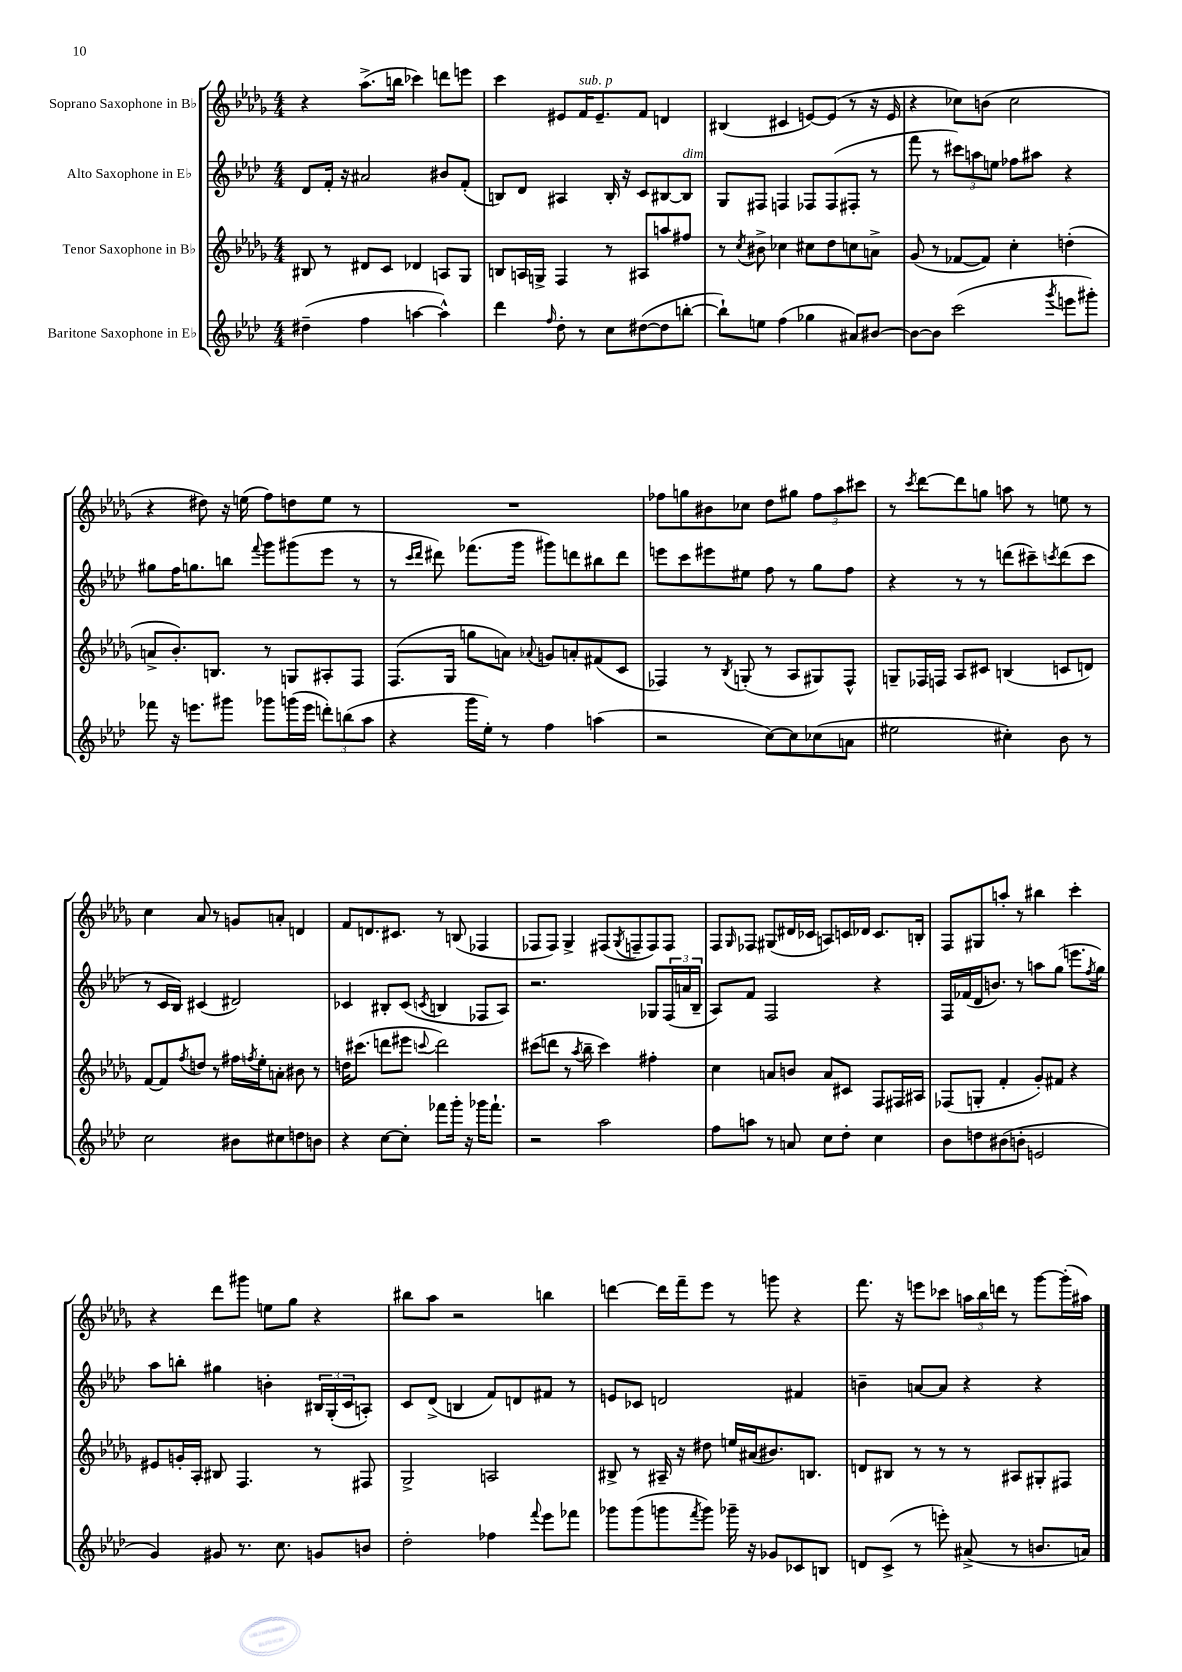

**kern	**kern	**kern	**kern
*staff4	*staff3	*staff2	*staff1
*clefG2	*clefG2	*clefG2	*clefG2
*k[b-e-a-d-]	*k[b-e-a-d-g-]	*k[b-e-a-d-]	*k[b-e-a-d-g-]
*M4/4	*M4/4	*M4/4	*M4/4
(4dd#~	8B#	8d-	4r
.	8r	16f'	.
.	.	16r	.
4ff	8d#	2a#	(8.aa-^
.	8c	.	.
.	.	.	16bb
[4aa	4d-	.	4ccc-)
4aa^^])	8A	8b#	8ddd
.	8G-	(8f'	8eee
=	=	=	=
4ddd-	8B	8B)	4ccc
.	16A	8d-	.
.	16G^	.	.
16qqff	.	.	.
8dd-'	4F	4A#	8e#
8r	.	.	16f
.	.	.	8.e#~
8cc	8r	16B'	.
.	.	16r	.
([8dd#	8A#	8c	8f
8dd#]	8aa	[8B#	4d
[8bb'	8ff#	8B#]	.
=	=	=	=
8bb`])	8r	8G	(4B#
.	8qcc	.	.
8ee	8b#^	8F#	.
(4ff	4cc-	4F	4c#
4gg-	8cc#	8F-	[8e)
.	8dd-	(8F-	(8e]
8a#)	8cc	8F#'	8r
[8b#	8a^	8r	16r
.	.	.	16e
=	=	=	=
8b#_	(8g-	8fff	4r
8b#]	8r	8r	.
(2ccc	[8f-	12ccc#)	8cc-)
.	.	12aa	.
.	8f-])	.	(8b
.	.	12ee	.
.	4cc'	8ff-	2cc-
.	.	8aa#	.
8qggg	.	.	.
8eee	(4dd'	4r	.
8ggg#')	.	.	.
=	=	=	=
8fff-	8a^	8gg#	4r
16r	8.b-')	16ff	.
8.eee	.	8.gg	.
.	.	.	8dd#)
.	8.B	.	.
8ggg#	.	8bb	16r
.	.	.	(16ee
.	.	8qqfff	.
8ggg-	8r	8ggg	8ff)
(16ggg	8G	(8ggg#	8dd
16eee	.	.	.
12ddd')	8A#'	8eee-	8ee
(12bb	.	.	.
.	8F	8r	8r
12aa-	.	.	.
=	=	=	=
4r	(8.F	8r	1r
.	.	16qqccc	.
.	.	16qqddd-	.
.	.	8ddd#)	.
.	16G-	.	.
16ggg	8gg	(8.fff-	.
16ee-')	.	.	.
8r	8a)	.	.
.	.	16ggg	.
.	8qqa-	.	.
4ff	8g	8ggg#)	.
.	8a'	8ddd	.
(4aa	(8f#	8bb#	.
.	8c	8ddd	.
=	=	=	=
2r	4F-)	8eee	8ff-
.	.	8ccc	8gg
.	8r	8eee#	8b#
.	8qB-	.	.
.	(8G'	8ee#	8cc-
[8cc)	8r	8ff	8dd-
8cc]	8A-	8r	8gg#
(8cc-	8G#)	8gg	12ff-
.	.	.	12aa-
8a	8F-^^	8ff	.
.	.	.	12ccc#
=	=	=	=
2ee#	8G~	4r	8r
.	.	.	8qccc
.	16F-	.	[8ddd-
.	16F	.	.
.	8A-	8r	8ddd-]
.	8c#	8r	8gg
4cc#')	(4B	(8ddd	8aa
.	.	8ccc#~)	8r
.	.	8qccc	.
8b-	8c	(8ddd	8ee
8r	8d)	8ccc	8r
=	=	=	=
2cc	[8f	8r	4cc
.	8f]	16c	.
.	.	16B-)	.
.	8qff	.	.
.	8dd	(4c#	8a-
.	8r	.	8r
8b#	16ff#	2d#)	8g
.	8qff	.	.
.	16ee-'	.	.
8cc#	8a'	.	8a'
8dd	8b#	.	4d
8b	8r	.	.
=	=	=	=
4r	16dd	4c-	8f
.	(8.ccc#	.	.
.	.	.	8.d
[8cc	8ddd	8B#'	.
.	.	.	8.c#
8cc']	8eee#	(8c-	.
.	8qqccc	8qc	.
8fff-	2ddd)	4B	8r
16ggg'	.	.	(8B
16r	.	.	.
16ggg-	.	8F-	4F-
8.fff-`	.	.	.
.	.	8A-)	.
=	=	=	=
2r	(8ccc#	2.r	8F-
.	8ddd	.	8F-)
.	8r	.	4G-^
.	8qaa-	.	.
.	8bb-~	.	.
2aa-	4ccc#)	.	(8F#
.	.	.	8qG-
.	.	.	8F~
.	4ff#'	8G-	8F)
.	.	(24F	8F
.	.	24a	.
.	.	24B-~	.
=	=	=	=
8ff	4cc	8A-)	8F
.	.	.	16qqG-
8aa	.	8f	8F-
8r	8a	2F	(8G#
8a	8b	.	16d#
.	.	.	16c-
8cc	8a	.	8A)
8dd-'	8c#	.	16c
.	.	.	16d-
4cc	8F	4r	8.c
.	16F#	.	.
.	16A#	.	16B'
=	=	=	=
8b-	(8F-	16F	8F
.	.	(16f-	.
8dd	8G'	16d-	8G#
.	.	8.b)	.
(8b#	4f'	.	8aa'
8b'	.	8r	8r
2e	8g-')	8aa	4bb#
.	8f#	(8gg	.
.	4r	8.eee	4ccc'
.	.	8qff	.
.	.	16gg)	.
=	=	=	=
4g)	8e#	8aa-	4r
.	16g'	8bb'	.
.	16A-'	.	.
8g#	8B#	4gg#	8ddd-
8.r	4.F	.	8ggg#
.	.	4b'	8ee
8.cc	.	.	.
.	.	.	8gg-
8g	8r	24B#	4r
.	.	(24G'	.
.	.	24c	.
8b	8F#	8A')	.
=	=	=	=
2dd-'	2G-^	8c	8bb#
.	.	(8d-^	8aa-
.	.	4B	2r
4ff-	2A	8f)	.
.	.	8d	.
8qqfff	.	.	.
8eee-	.	8f#	4bb
8fff-	.	8r	.
=	=	=	=
8ggg-	8B#^	8e	[4ddd
(8ggg-	8r	8c-	.
8ggg	16A#~	2d	16ddd]
.	16r	.	16fff~
8qfff	.	.	.
8ggg)	8dd#	.	8eee-
16ggg-~	16ee	.	8r
16r	(16a#	.	.
8g-	8.b#)	.	8ggg
8c-	.	4f#	4r
.	8.B	.	.
8B	.	.	.
=	=	=	=
8d	8d	4b~	8.fff
(8c^	8B#	.	.
.	.	.	16r
8r	8r	[8a	8eee
8eee')	8r	8a]	8ccc-
(8a#^	8r	4r	24aa
.	.	.	24bb-
.	.	.	24ddd
8r	8A#	.	8r
8.b	8G#'	4r	[8ggg-
.	8F#	.	(16ggg-']
16a)	.	.	16aa#)
==	==	==	==
*-	*-	*-	*-
